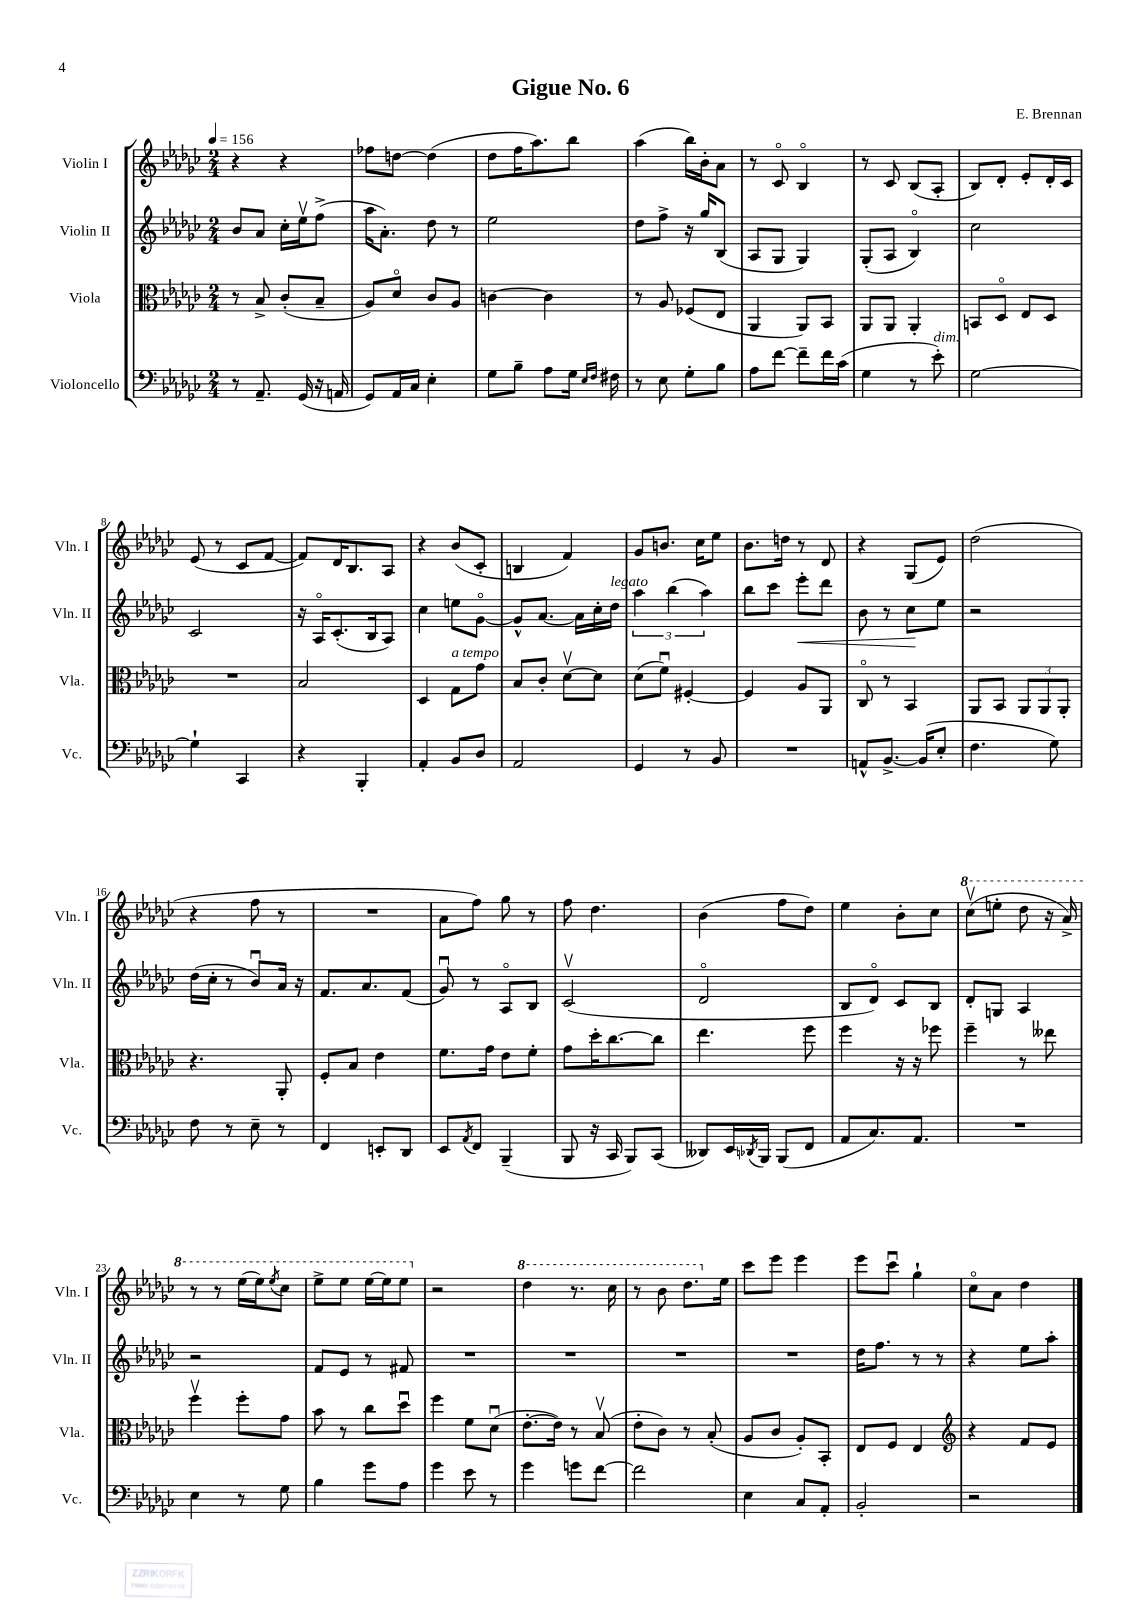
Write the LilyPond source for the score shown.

\header { title = "Gigue No. 6" composer = "E. Brennan" }
<<
\new StaffGroup <<
\new Staff = "s0" \with { instrumentName = "Violin I" shortInstrumentName = "Vln. I" } {
    \clef treble \key ges \major \numericTimeSignature \time 2/4 \tempo 4 = 156
    r4 r4 |
    fes''8 d''8~ d''4( |
    des''8 f''16 aes''8.) bes''8 |
    aes''4( bes''16) bes'16-. aes'8 |
    r8 ces'8\flageolet bes4\flageolet |
    r8 ces'8 bes8( aes8-. |
    bes8) des'8-. ees'8-. des'16-. ces'16 |
    ees'8( r8 ces'8 f'8~ |
    f'8) des'16 bes8. aes8 |
    r4 bes'8( ces'8-. |
    b4 f'4) |
    ges'8 b'8. ces''16 ees''8 |
    bes'8. d''16 r8 des'8 |
    r4 ges8( ees'8) |
    des''2( |
    r4 f''8 r8 |
    R2 |
    aes'8 f''8) ges''8 r8 |
    f''8 des''4. |
    bes'4( f''8 des''8) |
    ees''4 bes'8-. ces''8 |
    \ottava #1 ces'''8\upbow( e'''8-. des'''8 r16 aes''16->) |
    r8 r8 ees'''16( ees'''16) \acciaccatura { ees'''8 } ces'''8 |
    ees'''8-> ees'''8 ees'''16~ ees'''16 ees'''8 \ottava #0 |
    r2 |
    \ottava #1 des'''4 r8. ces'''16 |
    r8 bes''8 des'''8. \ottava #0 ees''16 |
    ces'''8 ees'''8 ees'''4 |
    ees'''8 ces'''8\downbow ges''4-! |
    ces''8\flageolet aes'8 des''4 \bar "|." |
}
\new Staff = "s1" \with { instrumentName = "Violin II" shortInstrumentName = "Vln. II" } {
    \clef treble \key ges \major \numericTimeSignature \time 2/4
    bes'8 aes'8 ces''16-. ees''16\upbow f''8->( |
    aes''16 aes'8.-.) des''8 r8 |
    ees''2 |
    des''8 f''8-> r16 ges''16 bes8( |
    aes8 ges8 ges4) |
    ges8-.( aes8 bes4\flageolet) |
    ces''2 |
    ces'2 |
    r16 aes16\flageolet ces'8.-.( bes16 aes8) |
    ces''4 e''8 ges'8~\flageolet |
    ges'8-^ aes'8.~ aes'16 ces''16-. des''16^\markup { \italic "legato" } |
    \tuplet 3/2 { aes''4 bes''4( aes''4) } |
    bes''8 ces'''8 ees'''8-.\< des'''8 |
    bes'8 r8 ces''8\! ees''8 |
    r2 |
    des''16( ces''16-. r8 bes'8\downbow) aes'16 r16 |
    f'8. aes'8. f'8( |
    ges'8\downbow) r8 aes8\flageolet bes8 |
    ces'2\upbow( |
    des'2\flageolet |
    bes8 des'8\flageolet) ces'8 bes8 |
    des'8-. g8 aes4 |
    r2 |
    f'8 ees'8 r8 fis'8 |
    R2 |
    R2 |
    R2 |
    R2 |
    des''16 f''8. r8 r8 |
    r4 ees''8 aes''8-. \bar "|." |
}
\new Staff = "s2" \with { instrumentName = "Viola" shortInstrumentName = "Vla." } {
    \clef alto \key ges \major \numericTimeSignature \time 2/4
    r8 bes8-> ces'8-.( bes8-- |
    aes8) des'8\flageolet ces'8 aes8 |
    c'4~ c'4 |
    r8 aes8 fes8( ees8 |
    aes,4 aes,8) bes,8 |
    aes,8 aes,8 aes,4-. |
    b,8 des8\flageolet ees8 des8 |
    R2 |
    bes2 |
    des4 ges8^\markup { \italic "a tempo" } ges'8 |
    bes8 ces'8-. des'8~\upbow des'8 |
    des'8( f'8\downbow) fis4~-. |
    fis4 aes8 aes,8 |
    ces8\flageolet r8 bes,4 |
    aes,8 bes,8 \tuplet 3/2 { aes,8 aes,8 aes,8-. } |
    r4. aes,8-. |
    f8-. bes8 ees'4 |
    f'8. ges'16 ees'8 f'8-. |
    ges'8 des''16-. ces''8.~ ces''8 |
    ees''4. f''8 |
    f''4 r16 r16 fes''8 |
    f''4-- r8 eeses''8 |
    f''4\upbow f''8-. ges'8 |
    bes'8 r8 ces''8 des''8\downbow |
    f''4 f'8 des'8\downbow( |
    ees'8.~-. ees'16) r8 bes8\upbow( |
    ees'8-. ces'8) r8 bes8-.( |
    aes8 ces'8 aes8-.) bes,8-. |
    ees8 f8 ees4 |
    \clef treble r4 f'8 ees'8 \bar "|." |
}
\new Staff = "s3" \with { instrumentName = "Violoncello" shortInstrumentName = "Vc." } {
    \clef bass \key ges \major \numericTimeSignature \time 2/4
    r8 aes,8.-- ges,16( r16 a,16 |
    ges,8) aes,16 ces16 ees4-. |
    ges8 bes8-- aes8 ges16 \grace { ees16 f16 } fis16 |
    r8 ees8 ges8-. bes8 |
    aes8 f'8~ f'8-- f'16 ces'16( |
    ges4 r8 ees'8-.^\markup { \italic "dim." }) |
    ges2~ |
    ges4-! ces,4 |
    r4 bes,,4-. |
    aes,4-. bes,8 des8 |
    aes,2 |
    ges,4 r8 bes,8 |
    R2 |
    a,8-^ bes,8.~-> bes,16( ees8-. |
    f4. ges8) |
    f8 r8 ees8-- r8 |
    f,4 e,8-. des,8 |
    ees,8 \acciaccatura { aes,8 } f,8 bes,,4--( |
    bes,,8 r16 ces,16 bes,,8) ces,8( |
    deses,8) ees,16 \acciaccatura { des,8 } bes,,16 bes,,8( f,8 |
    aes,8 ces8.) aes,8. |
    R2 |
    ees4 r8 ges8 |
    bes4 ges'8 aes8 |
    ges'4 ees'8 r8 |
    ges'4 g'8 f'8~ |
    f'2 |
    ees4 ces8 aes,8-. |
    bes,2-. |
    r2 \bar "|." |
}
>>
>>
